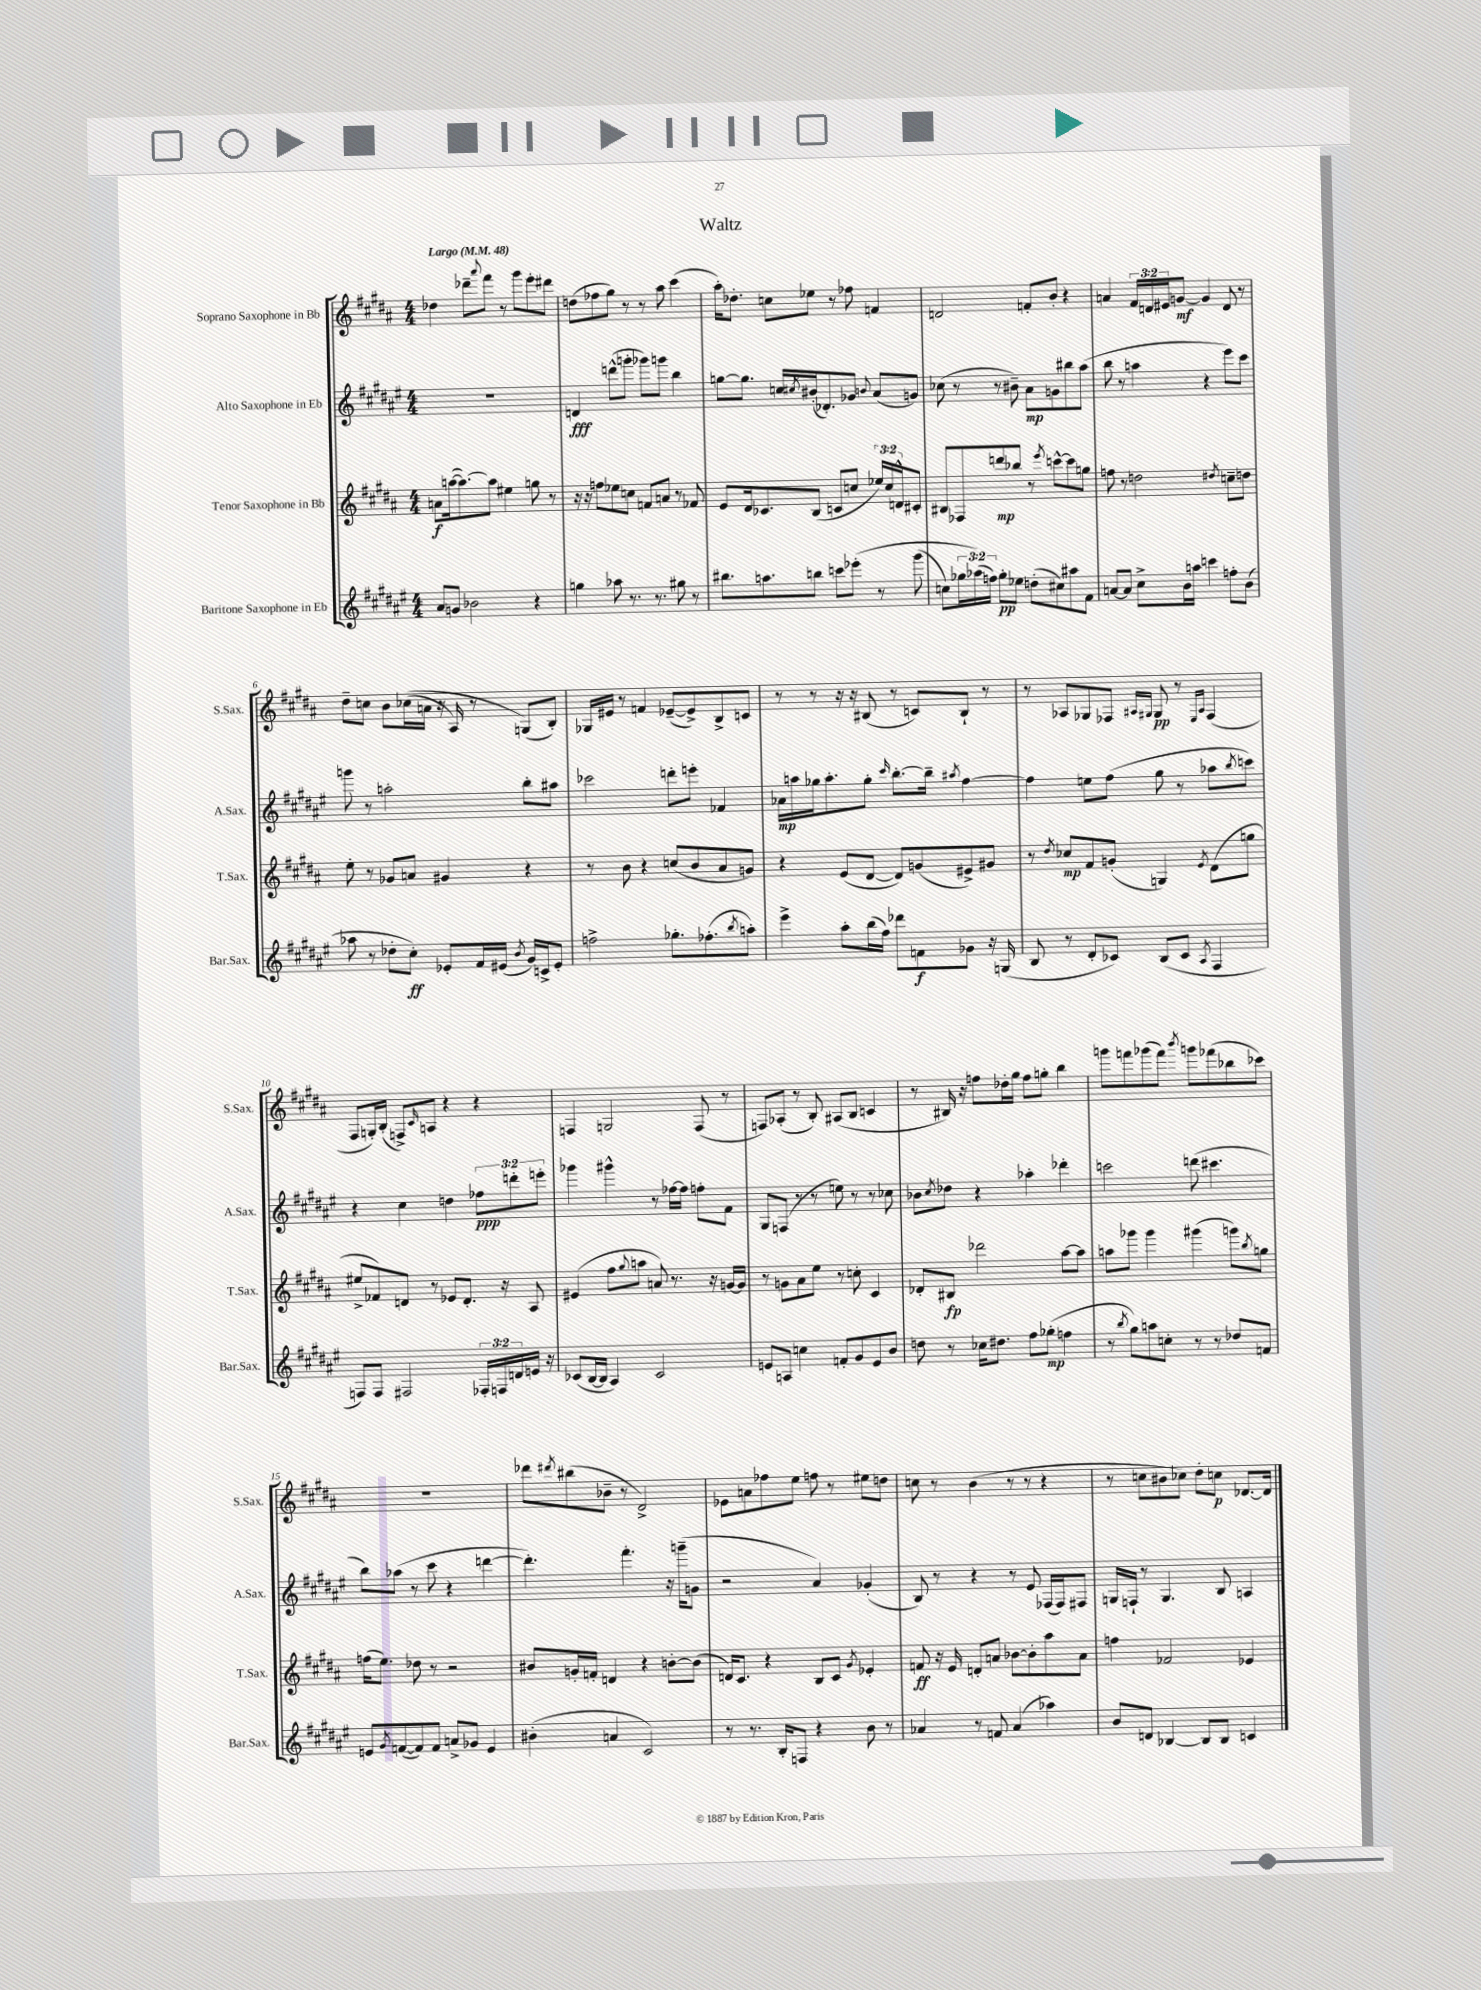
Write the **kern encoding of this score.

**kern	**dynam	**kern	**dynam	**kern	**dynam	**kern	**dynam
*part4	*part4	*part3	*part3	*part2	*part2	*part1	*part1
*staff4	*staff4	*staff3	*staff3	*staff2	*staff2	*staff1	*staff1
*I"Baritone Saxophone in Eb	*	*I"Tenor Saxophone in Bb	*	*I"Alto Saxophone in Eb	*	*I"Soprano Saxophone in Bb	*
*I'Bar.Sax.	*	*I'T.Sax.	*	*I'A.Sax.	*	*I'S.Sax.	*
*clefG2	*	*clefG2	*	*clefG2	*	*clefG2	*
*k[f#c#g#d#a#e#]	*	*k[f#c#g#d#a#]	*	*k[f#c#g#d#a#e#]	*	*k[f#c#g#d#a#]	*
*M4/4	*	*M4/4	*	*M4/4	*	*M4/4	*
*MM48	*	*MM48	*	*MM48	*	*MM48	*
=1	=1	=1	=1	=1	=1	=1	=1
!	!	!	!	!	!	!LO:TX:a:B:t=Largo	!
8a#/L	.	8an\L	f	1r	.	4dd-X\	.
8gn/J	.	([16aan\k	.	.	.	.	.
.	.	8.aa\_)	.	.	.	.	.
2b-X\	.	.	.	.	.	8ddd-X~\L	.
.	.	.	.	.	.	8qqaaa#/	.
.	.	8aa\J]	.	.	.	8fff#\J	.
.	.	4ee#X\	.	.	.	8r	.
.	.	.	.	.	.	8ggg#\L	.
4r	.	8ggn\	.	.	.	8eee'\	.
.	.	8r	.	.	.	8ddd#X\J	.
=2	=2	=2	=2	=2	=2	=2	=2
4ggn\	.	16r	.	4dn/	fff	(8ddn\L	.
.	.	16r	.	.	.	.	.
.	.	8ffn\L	.	.	.	8ff-X\	.
8aa-X\	.	8ee-X\	.	(8dddn^^\L	.	8gg#\J)	.
8.r	.	8ccn\J	.	8gggn'\J	.	8r	.
.	.	8fn/L	.	8ggg-X\L)	.	8r	.
8.r	.	.	.	.	.	.	.
.	.	8an/J	.	8gggn\J	.	8aa#\	.
8gg#X\	.	8r	.	4bb\	.	(4ccc#\	.
8r	.	8f-X/	.	.	.	.	.
=3	=3	=3	=3	=3	=3	=3	=3
8.bb#X\L	.	8e/L	.	[8ggn\L	.	16aa#'\KL)	.
.	.	.	.	.	.	8.dd-X'\J	.
.	.	16d#/k	.	8.gg\J]	.	.	.
8.aan\	.	8.c-X/	.	.	.	.	.
.	.	.	.	.	.	8ccn\L	.
.	.	.	.	16ccn/LL	.	.	.
.	.	.	.	8qcc#X/	.	.	.
8bbn\J	.	(8B/J	.	(16b#X'/J	.	8ee-X\J	.
.	.	.	.	8.d-X'/)	.	.	.
8cccn\L	.	8cn/L	.	.	.	8r	.
(8eee-X'\J	.	8ccn/J	.	8g-X/J	.	8ff-X\	.
.	.	.	.	8qqbn/	.	.	.
8r	.	24ee-X/LL)	.	(8a#/L	.	4fn/	.
.	.	24cc/	.	.	.	.	.
.	.	24dn^^/J	.	.	.	.	.
(8ggg#\	.	8c#X'/J	.	8gn/J)	.	.	.
=4	=4	=4	=4	=4	=4	=4	=4
8ccn\L)	.	8B#X/L	.	(8cc-X\	.	2dn/	.
24gg-X\L	.	8F-X/	.	8r	.	.	.
(24aa-X\)	.	.	.	.	.	.	.
24ffn\JJ)	.	.	.	.	.	.	.
8gg-'\L	pp	8dddn/	mp	8r	.	.	.
8ee-X\J	.	8bb-X/J	.	8b#X~\)	.	.	.
(8ddn'\L	.	8r	.	8a#\L	mp	8fn'/L	.
.	.	8qeee/	.	.	.	.	.
8cc#X\)	.	[8cccn^^\L	.	8gn\	.	8b'/J	.
8aa#X\	.	8ccc\]	.	8bb#X\	.	4r	.
8f#\J	.	8ggn\J	.	(8aa#\J	.	.	.
=5	=5	=5	=5	=5	=5	=5	=5
[8an/L	.	8ffn\	.	8bb\	.	4an/	.
8a/J]	.	8r	.	8r	.	.	.
8cc#^\L	.	2ddn\	.	4aan\	.	24f#/LL	.
.	.	.	.	.	.	24dn/	.
.	.	.	.	.	.	24e#X/J	.
16b\L	.	.	.	.	.	[8gn/J	mf
16aan\JJ	.	.	.	.	.	.	.
4cccn\	.	.	.	4r	.	4g/]	.
.	.	8qdd#X/	.	.	.	.	.
8ffn'\L	.	8ccn~\L	.	8eee#\L)	.	8d/	.
(8b\J	.	8ddn\J	.	8ccc#\J	.	8r	.
!!LO:LB:g=z
=6	=6	=6	=6	=6	=6	=6	=6
8aa-X\	.	8ee'\	.	8gggn\	.	8dd#~\L	.
8r	.	8r	.	8r	.	8ccn\J	.
8dd-X'\L	.	8g-X/L	.	2aan'\	.	8b\L	.
8cc#'\J)	ff	8an/J	.	.	.	((16cc-X\L	.
.	.	.	.	.	.	16an\JJ	.
8e-X'/L	.	4g#X/	.	.	.	16r	.
.	.	.	.	.	.	16A#/)	.
16f#/L	.	.	.	.	.	8r	.
(16e#X/JJ	.	.	.	.	.	.	.
8qb/	.	.	.	.	.	.	.
16g#/LL)	.	4r	.	8bb'\L	.	(8Gn/L)	.
16cn^/J	.	.	.	.	.	.	.
8e#'/J	.	.	.	8aa#X\J	.	8B'/J)	.
=7	=7	=7	=7	=7	=7	=7	=7
2ffn^\	.	8r	.	2ccc-X\	.	16G-X/LL	.
.	.	.	.	.	.	16e#X/JJ	.
.	.	8b\	.	.	.	8r	.
.	.	4r	.	.	.	4fn/	.
8.gg-X'\L	.	(8ccn/L	.	8dddn'\L	.	([8e-X~/L	.
.	.	8b/	.	8eeen'\J	.	8e-^/])	.
(8.ff-X'\	.	.	.	.	.	.	.
.	.	8a#/	.	4f-X/	.	8B^/	.
8qbb/	.	.	.	.	.	.	.
8aan'\J)	.	8gn/J)	.	.	.	8cn/J	.
=8	=8	=8	=8	=8	=8	=8	=8
4eee#^\	.	4r	.	16a-X\LL	mp	8r	.
.	.	.	.	16aan\	.	.	.
.	.	.	.	16gg-X\J	.	8r	.
.	.	.	.	8.aa'\	.	.	.
8aa#'\L	.	(8e/L	.	.	.	16r	.
.	.	.	.	.	.	16r	.
(16bb\L	.	[8d#/J	.	8gg-'\J	.	(8B#X/	.
16ff#\JJ)	.	.	.	.	.	.	.
.	.	.	.	16qqccc#/	.	.	.
8ddd-X\L	.	8d#/L])	.	[8.bb'\L	.	8r	.
8fn\	f	(8gn/	.	.	.	8cn/L)	.
.	.	.	.	16bb~\Jk]	.	.	.
.	.	.	.	8qaa#X/	.	.	.
8g-X\J	.	8e#X^/)	.	[4ff#\	.	8B#`/J	.
16r	.	8g#X/J	.	.	.	8r	.
(16Gn/	.	.	.	.	.	.	.
=9	=9	=9	=9	=9	=9	=9	=9
8B/	.	8r	.	4ff#\]	.	8r	.
.	.	8qdd#/	.	.	.	.	.
8r	.	8cc-X/L	mp	.	.	8A-X/L	.
8d#'/L	.	8f#/	.	8een\L	.	8G-X/	.
8c-X/J)	.	(8gn'/J	.	(8ff#\J	.	8F-X/J	.
.	.	.	.	.	.	16qqA#X/LL	.
.	.	.	.	.	.	16qqG#X/JJ	.
(8B/L	.	4Gn/)	.	8gg#\	.	8G#/	pp
8c-/J	.	.	.	8r	.	8r	.
.	.	.	.	.	.	16qqE/LL	.
8qA#/	.	8qe/	.	.	.	16qqA#/JJ	.
4F#/	.	(8d#\L	.	8aa-X\L	.	(4F-/	.
.	.	.	.	8qbb/	.	.	.
.	.	8ggn\J	.	8cccn\J)	.	.	.
!!LO:LB:g=z
=10	=10	=10	=10	=10	=10	=10	=10
8Fn/L)	.	8ee#X^/L	.	4r	.	8F#/L	.
8F/J	.	8f-X/)	.	.	.	16Gn'/L)	.
.	.	.	.	.	.	(16B'/JJ	.
2F#X/	.	8dn/J	.	4cc#\	.	8Fn^/L)	.
.	.	.	.	.	.	16qqc#/	.
.	.	8r	.	.	.	8An/J	.
.	.	8e-X/L	.	4ddn\	.	4r	.
.	.	8.d'/J	.	.	.	.	.
24F-X'/LL	.	.	.	12ff-X\L	ppp	4r	.
24Fn/	.	.	.	.	.	.	.
.	.	16r	.	.	.	.	.
24dn/	.	.	.	12dddn'\	.	.	.
16en/JJ	.	8A#/	.	.	.	.	.
.	.	.	.	12eeen'\J	.	.	.
16r	.	.	.	.	.	.	.
=11	=11	=11	=11	=11	=11	=11	=11
(8c-X/L	.	(4e#X/	.	4ggg-X\	.	4Fn/	.
[16B/L	.	.	.	.	.	.	.
16B/JJ]	.	.	.	.	.	.	.
4A#/)	.	8ff#\L	.	4ggg#X^^\	.	2Gn/	.
.	.	8qqgg#/	.	.	.	.	.
.	.	8aan\J	.	.	.	.	.
2c-/	.	8an/)	.	8r	.	.	.
.	.	8.r	.	[16ff-X\LL	.	.	.
.	.	.	.	16ff-\JJ]	.	.	.
.	.	.	.	8ffn'\L	.	(8F/	.
.	.	16r	.	.	.	.	.
.	.	[16gn/LL	.	8f#\J	.	8r	.
.	.	16g/JJ]	.	.	.	.	.
=12	=12	=12	=12	=12	=12	=12	=12
8en/L	.	8r	.	8G#/L	.	8Fn/L)	.
8An/J	.	8gn\L	.	(8Fn/J	.	(8A-X'/J	.
4ccn\	.	8a#\	.	8r	.	8r	.
.	.	8ee\J	.	8r	.	8B'/)	.
8fn'/L	.	8r	.	8een\)	.	(8A#X/L	.
8g#/	.	8ccn'\	.	8r	.	8B/J	.
8e/	.	4c#/	.	8r	.	4cn/	.
8b/J	.	.	.	8cc-X\	.	.	.
=13	=13	=13	=13	=13	=13	=13	=13
8ddn\	.	8d-X'/L	.	8b-X\L	.	8r	.
.	.	.	.	8qcc#/	.	.	.
8r	.	8B#X/J	fp	8dd-X\J	.	16B#X/)	.
.	.	.	.	.	.	16r	.
16cc-X\KL	.	2ddd-X\	.	4r	.	8ffn\L	.
8.dd#X\J	.	.	.	.	.	.	.
.	.	.	.	.	.	16dd-X'\L	.
.	.	.	.	.	.	16gg#\JJ	.
8ff#\L	.	.	.	4aa-X'\	.	8ff\L	.
(8gg-X'\J	mp	.	.	.	.	8ggn'\J	.
4ffn\	.	[8aa#\L	.	4ddd-X'\	.	4bb\	.
.	.	8aa#\J]	.	.	.	.	.
=14	=14	=14	=14	=14	=14	=14	=14
8r	.	8aan\L	.	2cccn\	.	8gggn\L	.
8qbb/	.	.	.	.	.	.	.
8gg#\L)	.	8ggg-X\J	.	.	.	8fffn\	.
8aan\	.	4ggg-\	.	.	.	(8ggg-X\	.
8ccn'\J	.	.	.	.	.	8fff\J)	.
.	.	.	.	.	.	8qbbb/	.
8r	.	(4ggg#X\	.	(8dddn\	.	8gggn\L	.
8r	.	.	.	4.ccc#X\	.	(8fff-X\	.
8dd-X/L	.	8gggn\L)	.	.	.	8bb-X\	.
.	.	8qbb/	.	.	.	.	.
8fn/J	.	8ggn\J	.	.	.	8ccc-X\J)	.
!!LO:LB:g=z
=15	=15	=15	=15	=15	=15	=15	=15
8en/L	.	(16ffn\KL	.	8bb\L)	.	1r	.
.	.	8.ee\J)	.	.	.	.	.
8qg#/	.	.	.	.	.	.	.
([8fn/	.	.	.	(8aa-X\J	.	.	.
8f/])	.	8dd-X\	.	8r	.	.	.
8f/J	.	8r	.	8ccc#\	.	.	.
8an^/L	.	2r	.	4r	.	.	.
8g-X/J	.	.	.	.	.	.	.
4e/	.	.	.	[4dddn\	.	.	.
=16	=16	=16	=16	=16	=16	=16	=16
(4b#X'\	.	8b#X/L	.	4.ddd'\])	.	8ddd-X\L	.
.	.	.	.	.	.	8qddd#X/	.
.	.	16gn'/L	.	.	.	(8bb#X\	.
.	.	16fn'/JJ	.	.	.	.	.
4an/	.	4dn/	.	.	.	8b-X~\J	.
.	.	.	.	4.fff#'\	.	8r	.
2c#/)	.	4r	.	.	.	2d#^/)	.
.	.	[8bn'\L	.	16r	.	.	.
.	.	.	.	(16gggn~\KL	.	.	.
.	.	(8b\J]	.	8gn\J	.	.	.
=17	=17	=17	=17	=17	=17	=17	=17
8r	.	16dn/KL)	.	2r	.	8e-X\L	.
.	.	8.c#/J	.	.	.	.	.
8.r	.	.	.	.	.	8an\	.
.	.	4r	.	.	.	8ff-X\	.
16B'/KL	.	.	.	.	.	.	.
8Fn/J	.	.	.	.	.	8ee\J	.
4r	.	8B/L	.	4a#/)	.	8ffn\	.
.	.	8c#/J	.	.	.	8r	.
.	.	8qg#/	.	.	.	.	.
8b\	.	4e-X'/	.	(4g-X'/	.	8ee#X\L	.
8r	.	.	.	.	.	8ddn\J	.
=18	=18	=18	=18	=18	=18	=18	=18
4a-X/	.	8fn/	ff	8B/)	.	8ccn\	.
.	.	16r	.	8r	.	8r	.
.	.	16e/	.	.	.	.	.
8r	.	8dn'/L	.	4r	.	(4b\	.
8fn/	.	8an/J	.	.	.	.	.
(4a-/	.	[8b-X\L	.	8r	.	8r	.
.	.	8b-'\]	.	8e#/	.	8r	.
4aa-X\)	.	8aa#\	.	(16F-X/LL	.	4r	.
.	.	.	.	16F-/J)	.	.	.
.	.	8a\J	.	8F#X/J	.	.	.
=19	=19	=19	=19	=19	=19	=19	=19
8b/L	.	4ffn\	.	16Gn/LL	.	8r	.
.	.	.	.	16Fn`/JJ	.	.	.
8dn/J	.	.	.	8r	.	8ccn\L	.
[4B-X/	.	2f-X/	.	4.G/	.	8b#X\	.
.	.	.	.	.	.	8cc-X\J)	.
8B-/L]	.	.	.	.	.	8dd#'\L	.
8B-/J	.	.	.	8B/	.	8ccn\J	p
4cn/	.	4e-X/	.	4An/	.	[8.d-X/L	.
.	.	.	.	.	.	16d-/Jk]	.
==	==	==	==	==	==	==	==
*-	*-	*-	*-	*-	*-	*-	*-
